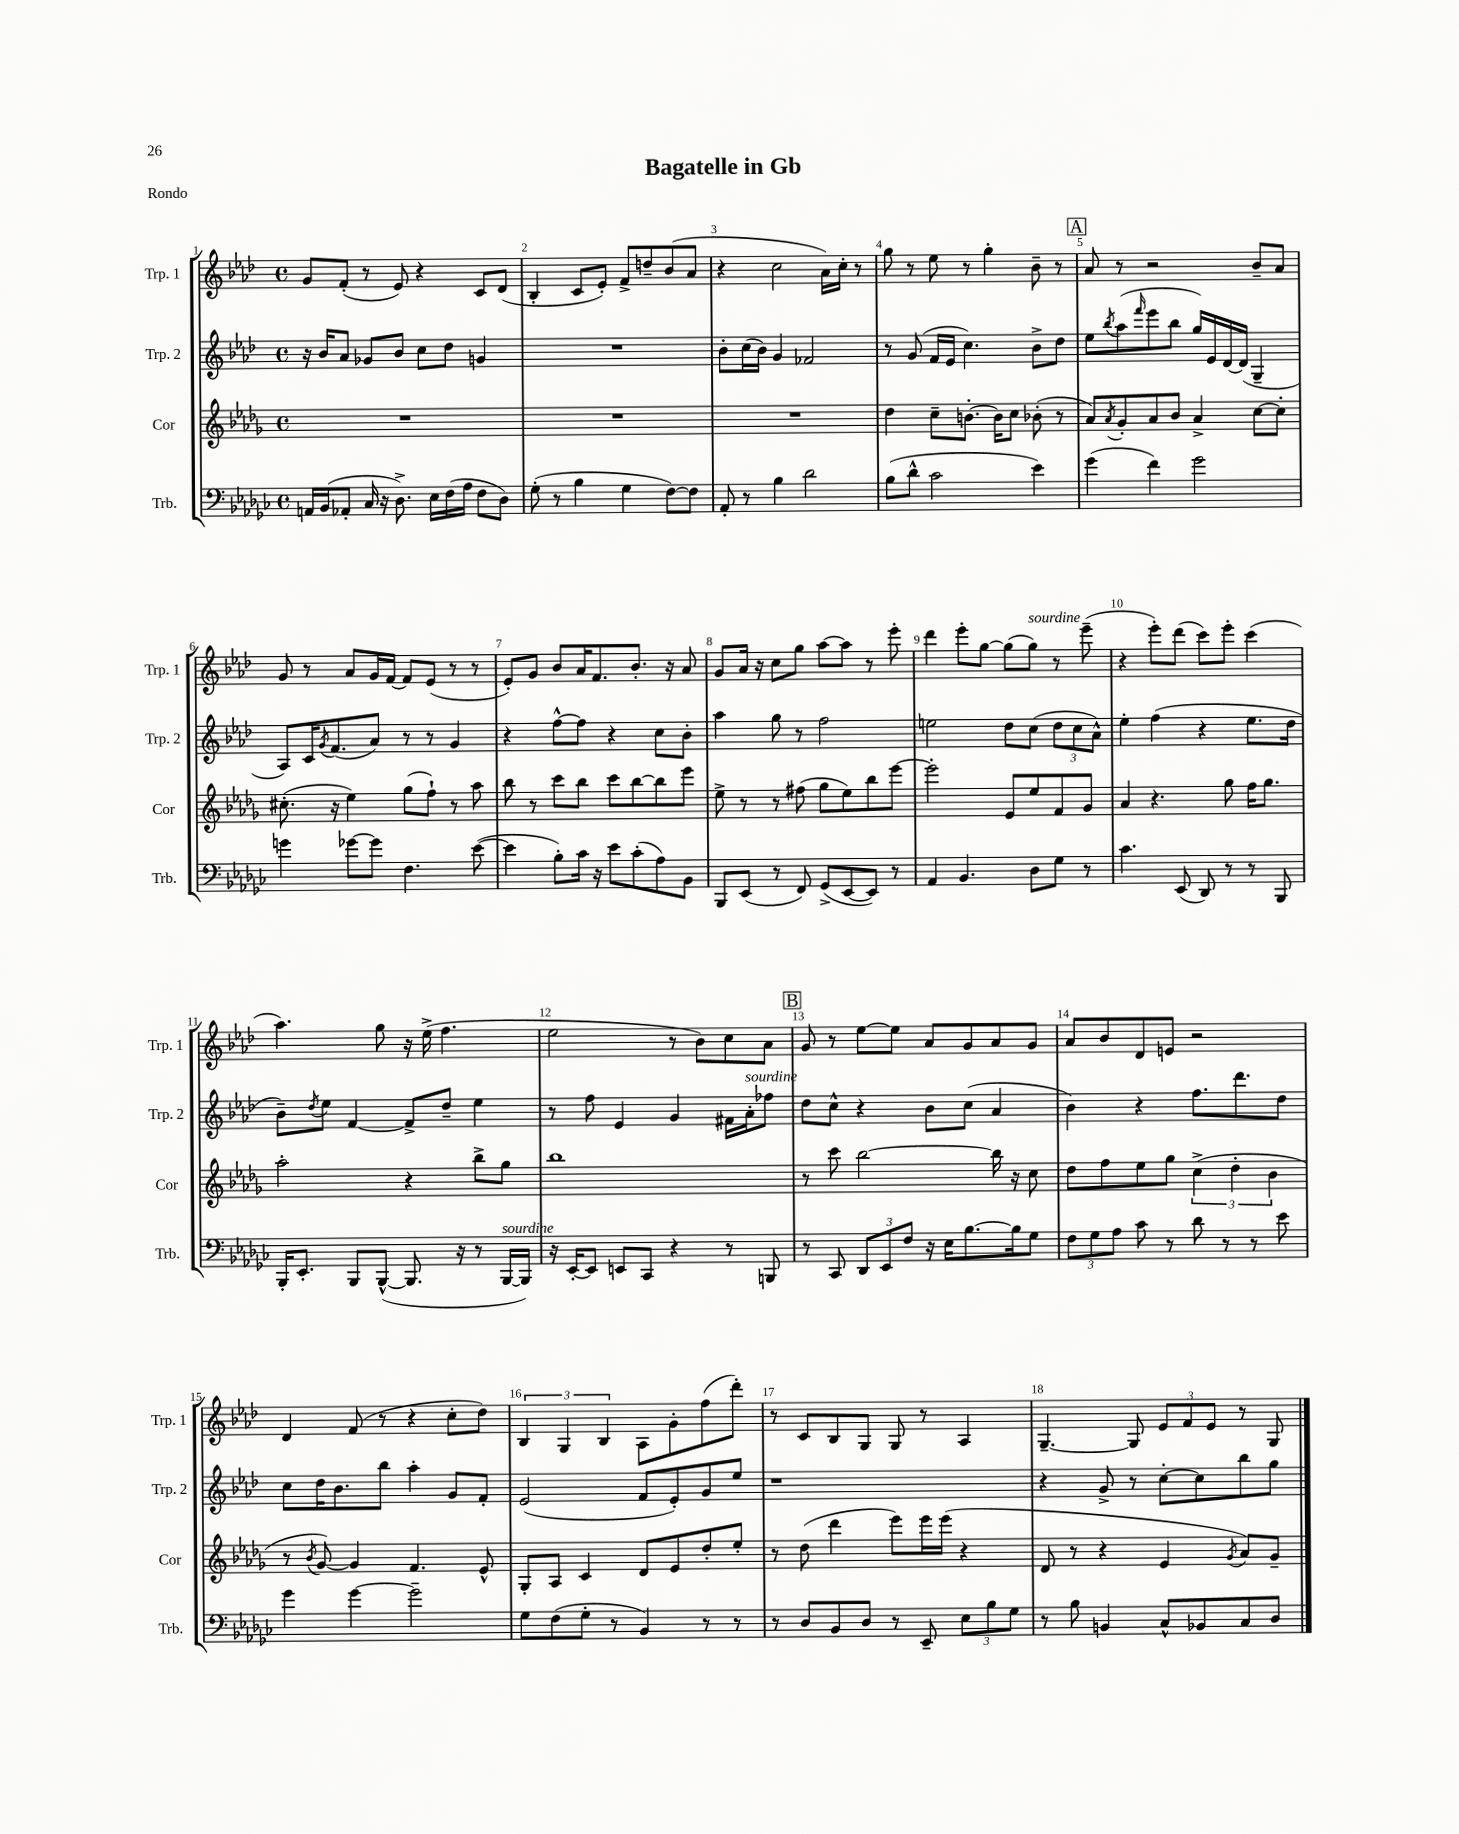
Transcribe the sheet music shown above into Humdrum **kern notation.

**kern	**kern	**kern	**kern
*staff4	*staff3	*staff2	*staff1
*clefF4	*clefG2	*clefG2	*clefG2
*k[b-e-a-d-g-c-]	*k[b-e-a-d-g-]	*k[b-e-a-d-]	*k[b-e-a-d-]
*M4/4	*M4/4	*M4/4	*M4/4
*met(c)	*met(c)	*met(c)	*met(c)
16AA/LL	1r	16r	8g/L
(16BB-/J	.	16b-/LK	.
8AA-'/J	.	8a-/J	(8f'/J
16C-/	.	8g-/L	8r
16r	.	.	.
8.D-^\)	.	8b-/J	8e-/)
.	.	8cc\L	4r
16E-\LL	.	.	.
(16F\	.	8dd-\J	.
16A-\JJ	.	.	.
8F\L	.	4g/	8c/L
8D-\J)	.	.	(8d-/J
=	=	=	=
(8G-'\	1r	1r	4B-'/
8r	.	.	.
4B-\	.	.	8c/L
.	.	.	8e-'/J)
4G-\	.	.	8f^/L
.	.	.	8dd~/
[8F\L)	.	.	(8b-/
8F\]J	.	.	8a-/J
=	=	=	=
8AA-'/	1r	8b-'\L	4r
8r	.	(16cc\L	.
.	.	16b-\JJ)	.
4B-\	.	4g/	2cc\
2d-\	.	2f-/	.
.	.	.	16a-\LL)
.	.	.	16cc'\JJ
.	.	.	8r
=	=	=	=
(8B-\L	4dd-\	8r	8gg\
8d-^^\J	.	(8g/	8r
2c-\	8cc~\L	16f/LL	8ee-\
.	.	16e-/JJ	.
.	[8.b'\J	4.cc\)	8r
.	.	.	4gg'\
.	16b\]LK	.	.
.	8cc\J	.	.
4e-\)	(8b-'\	8b-^\L	8b-~\
.	8r	8dd-\J	8r
=	=	=	=
(4g-\	8a-/L)	8ee-\L	8a-/
.	8qa-/	8qbb-/	.
.	8g-'/	(8aa-\	8r
.	.	16qqfff/	.
4f\)	8a-/	8eee-\	2r
.	8b-/J	8bb-\J	.
2g-\	4a-^/	16gg/LL)	.
.	.	16e-/	.
.	.	[16d-/	.
.	.	(16d-/]JJ	.
.	[8cc\L	4G~/	8b-~/L
.	8cc'\]J	.	8a-/J
=	=	=	=
4g\	(8.cc#'\	8A-/L)	8g/
.	.	16c/K	8r
.	.	8qg/	.
.	16r	(8.f/	.
[8g-\L	4ee-\)	.	8a-/L
8g-\]J	.	8a-/J)	16g/L
.	.	.	[16f/JJ
4.F\	(8gg-\L	8r	8f/]L
.	8ff`\J)	8r	(8e-/J
.	8r	4g/	8r
([8e-\	8aa-\	.	8r
=	=	=	=
4e-\]	8bb-\	4r	8e-'/L)
.	8r	.	8g/J
8B-'\L)	8ccc\L	[8ff^^\L	8b-/L
16c-\Jk	8bb-\J	8ff\]J	16a-/K
16r	.	.	8.f/
8e-\L	8ccc\L	4r	.
(8c-'\	[8bb-\	.	8.b-'/J
8A-\)	8bb-\]	8cc\L	.
.	.	.	16r
8BB-\J	8eee-\J	8b-'\J	8a-/
=	=	=	=
8BBB-/L	8ee-^\	4aa-\	8g/L
(8EE-/J	8r	.	16a-/Jk
.	.	.	16r
8r	8r	8gg\	8cc\L
8FF/)	(8ff#\	8r	8gg\J
(8GG-^/L	8gg-\L	2ff\	[8aa-\L
[8EE-/	8ee-\)	.	8aa-\]J
8EE-/]J)	8bb-\	.	8r
8r	[8eee-\J	.	8eee-'\
=	=	=	=
4AA-/	2eee-'\]	2ee\	4ddd-\
4.BB-/	.	.	8eee-'\L
.	.	.	[8gg\J
.	8e-/L	8dd-\L	(8gg\]L
8D-\L	8ee-/	(8cc\J	8gg\J)
8G-\J	8f/	12dd-\L	8r
.	.	12cc\	.
8r	8g-/J	.	(8eee-~\
.	.	12a-^^\J)	.
=	=	=	=
4.c-\	4a-/	4ee-'\	4r
.	4.r	(4ff\	8eee-'\L)
(8EE-/	.	.	(8ddd-\J
8DD-/)	.	4r	8ccc\L)
8r	8gg-\	.	8eee-'\J
8r	16ff\LK	8.ee-\L	(4ccc\
.	8.gg-\J	.	.
8BBB-/	.	.	.
.	.	16dd-\Jk	.
=	=	=	=
16BBB-'/LK	2aa-'\	8b-~\L)	4.aa-\)
8.EE-'/J	.	.	.
.	.	8qdd-/	.
.	.	8ee-\J	.
8BBB-/L	.	[4f/	.
([8BBB-^^/J	.	.	8gg\
8.BBB-/]	4r	8f^/]L	16r
.	.	.	(16ee-^\
.	.	8dd-~/J	4.ff\
16r	.	.	.
8r	8bb-^\L	4ee-\	.
[16BBB-/LL	8gg-\J	.	.
16BBB-/]JJ)	.	.	.
=	=	=	=
16r	1bb-	8r	2ee-\
[16EE-'/LK	.	.	.
8EE-/]J	.	8ff\	.
8EE/L	.	4e-/	.
8CC-/J	.	.	.
4r	.	4g/	8r
.	.	.	8b-\L)
8r	.	16f#\LL	8cc\
.	.	16a-'\J	.
8BBB/	.	8ff-\J	8a-\J
=	=	=	=
8r	8r	8dd-\L	8g/
8CC-/	8ccc\	8cc^^\J	8r
12DD-/L	[2bb-\	4r	[8ee-\L
12EE-/	.	.	.
.	.	.	8ee-\]J
12F/J	.	.	.
16r	.	8b-\L	8a-/L
16E-\LK	.	.	.
[8.B-\	.	(8cc\J	8g/
.	16bb-\]	4a-/	8a-/
16B-\]k	16r	.	.
8G-\J	8cc\	.	8g/J
=	=	=	=
12F\L	8dd-\L	4b-\)	8a-/L
12G-\	.	.	.
.	8ff\	.	8b-/
12A-\J	.	.	.
8c-\	8ee-\	4r	8d-/
8r	8gg-\J	.	8e/J
8d-\	(6cc^\	8.ff\L	2r
8r	.	.	.
.	6dd-'\	.	.
.	.	8.ddd-\	.
8r	.	.	.
.	6b-\	.	.
8e-\	.	8dd-\J	.
=	=	=	=
4g-\	8r	8cc\L	4d-/
.	8qb-/	.	.
.	[8g-/)	16dd-\K	.
.	.	8.b-\	.
[4g-\	4g-/]	.	(8f/
.	.	8bb-\J	8r
2g-~\]	4.f/	4aa-'\	4r
.	.	8g/L	8cc'\L
.	8e-^^/	8f'/J	8dd-\J)
=	=	=	=
8G-\L	8G-'/L	(2e-/	6B-/
(8F\	8A-/J	.	.
.	.	.	6G/
8G-'\J	4c/	.	.
.	.	.	6B-/
8r	.	.	.
4BB-/)	8d-/L	8f/L	8A-\L
.	8e-/	8e-'/)	8g'\
8r	8dd-'/	8g/	(8ff\
8r	8ee-'/J	8ee-/J	8ddd-'\J)
=	=	=	=
8r	8r	1r	8r
8D-/L	(8dd-\	.	8c/L
8BB-/	4ddd-\	.	8B-/
8D-/J	.	.	8G/J
8r	8eee-\L)	.	8G/
8EE-~/	16eee-\L	.	8r
.	(16eee-\JJ	.	.
12E-\L	4r	.	4A-/
12B-\	.	.	.
12G-\J	.	.	.
=	=	=	=
8r	8d-/	4r	[4.G~/
8B-\	8r	.	.
4BB/	4r	8g^/	.
.	.	8r	8G/]
8C-^^/L	4e-/	[8cc'\L	12e-/L
.	.	.	12f/
8BB-/	.	8cc\]	.
.	.	.	12e-/J
.	8qg-/	.	.
8C-/	8a-/L)	8bb-\	8r
8D-/J	8g-~/J	8gg\J	8G/
==	==	==	==
*-	*-	*-	*-
